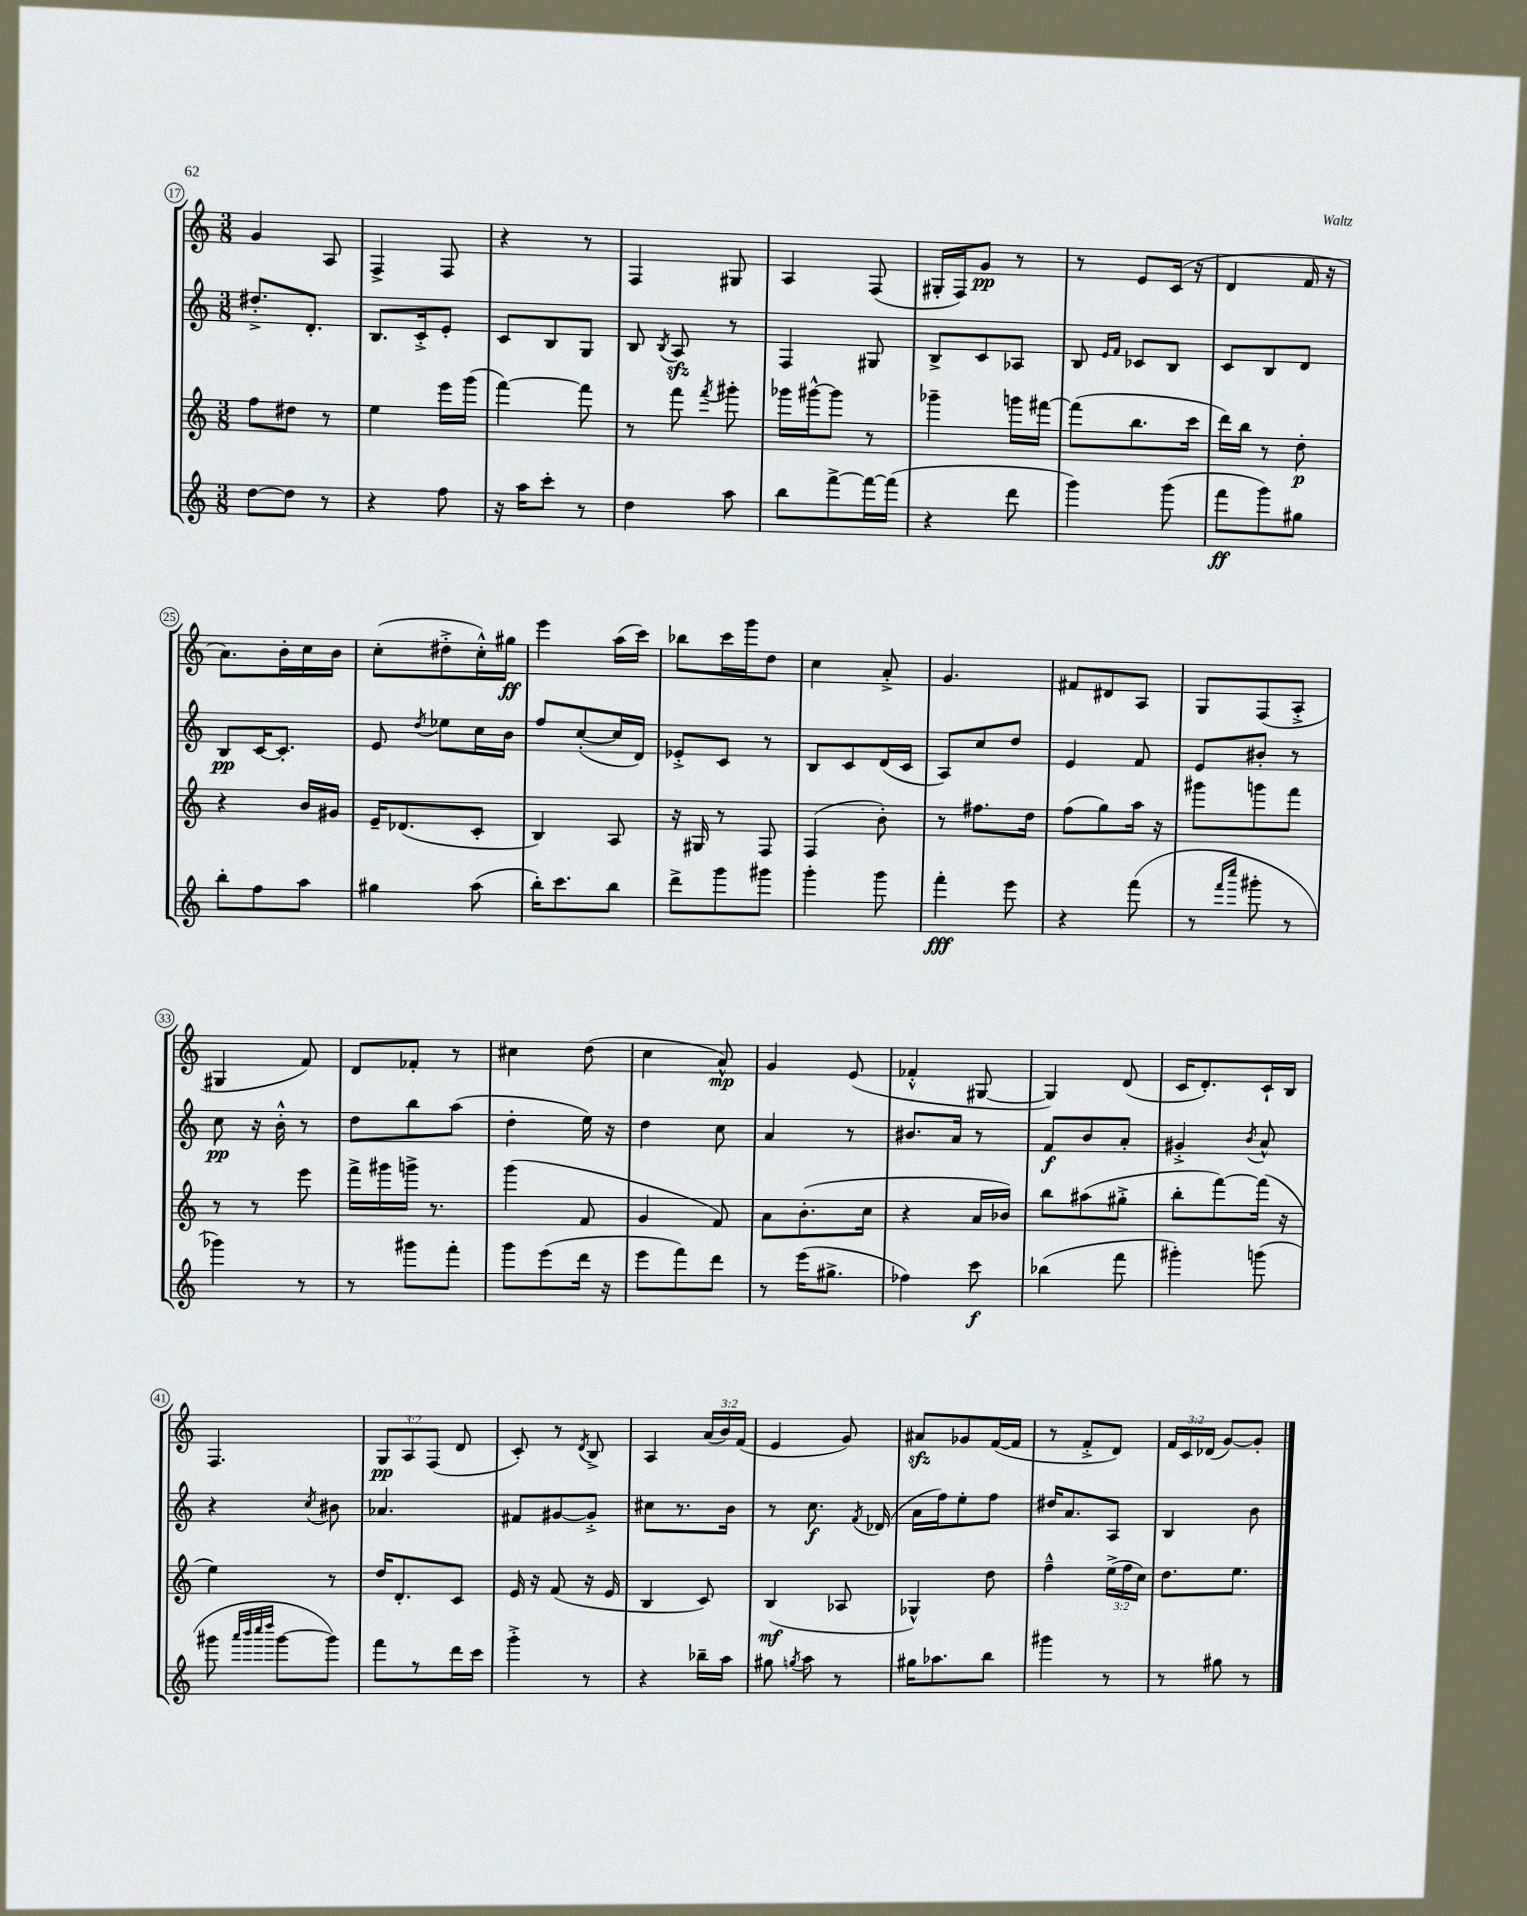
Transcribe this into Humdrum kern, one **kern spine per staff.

**kern	**dynam	**kern	**dynam	**kern	**dynam	**kern	**dynam
*part4	*part4	*part3	*part3	*part2	*part2	*part1	*part1
*staff4	*staff4	*staff3	*staff3	*staff2	*staff2	*staff1	*staff1
*clefG2	*	*clefG2	*	*clefG2	*	*clefG2	*
*k[]	*	*k[]	*	*k[]	*	*k[]	*
*M3/8	*	*M3/8	*	*M3/8	*	*M3/8	*
=17	=17	=17	=17	=17	=17	=17	=17
[8dd\L	.	8ff\L	.	8.dd#X'^/L	.	4g/	.
8dd\J]	.	8dd#X\J	.	.	.	.	.
.	.	.	.	8.d'/J	.	.	.
8r	.	8r	.	.	.	8A/	.
=18	=18	=18	=18	=18	=18	=18	=18
4r	.	4ee\	.	8.B/L	.	4F^/	.
.	.	.	.	16c'^/k	.	.	.
8ff\	.	16eee\LL	.	8e'/J	.	8F/	.
.	.	(16ggg\JJ	.	.	.	.	.
=19	=19	=19	=19	=19	=19	=19	=19
16r	.	[4fff\)	.	8c/L	.	4r	.
16aa\KL	.	.	.	.	.	.	.
8ccc'\J	.	.	.	8B/	.	.	.
8r	.	8fff\]	.	8G/J	.	8r	.
=20	=20	=20	=20	=20	=20	=20	=20
4dd\	.	8r	.	8B/	.	4F/	.
.	.	.	.	8qB/	.	.	.
.	.	8fff\	.	8Azz/	.	.	.
.	.	8qfff/	.	.	.	.	.
8aa\	.	8ggg#X'\	.	8r	.	8G#X/	.
=21	=21	=21	=21	=21	=21	=21	=21
8bb\L	.	16ggg-X\LL	.	4F/	.	4A/	.
.	.	[16ggg#X^^\J	.	.	.	.	.
[8fff^\	.	8ggg#\J]	.	.	.	.	.
16fff\L_	.	8r	.	8G#X/	.	(8F/	.
(16fff\JJ]	.	.	.	.	.	.	.
=22	=22	=22	=22	=22	=22	=22	=22
4r	.	4ggg-X~\	.	8B^/L	.	16G#X'/LL	.
.	.	.	.	.	.	16F/J)	.
.	.	.	.	8c/	.	8g/J	pp
8ddd\	.	16gggn\LL	.	8A-X/J	.	8r	.
.	.	[16fff#X\JJ	.	.	.	.	.
=23	=23	=23	=23	=23	=23	=23	=23
4ggg\)	.	(8fff#\L]	.	8B/	.	8r	.
.	.	.	.	16qqe/LL	.	.	.
.	.	.	.	16qqf/JJ	.	.	.
.	.	8.bb\	.	8c-X/L	.	8e/L	.
(8ggg\	.	.	.	8B/J	.	(16c/Jk	.
.	.	16ccc\Jk	.	.	.	16r	.
=24	=24	=24	=24	=24	=24	=24	=24
8fff\L	ff	16ddd\LL)	.	8c/L	.	4d/	.
.	.	16bb\JJ	.	.	.	.	.
8ggg\)	.	8r	.	8B/	.	.	.
8gg#X\J	.	8dd'\	p	8d/J	.	16f/	.
.	.	.	.	.	.	16r	.
!!LO:LB:g=z
=25	=25	=25	=25	=25	=25	=25	=25
8bb'\L	.	4r	.	8B/L	pp	8.a\L)	.
8ff\	.	.	.	[16c/K	.	.	.
.	.	.	.	8.c'/J]	.	16b'\L	.
8aa\J	.	16b/LL	.	.	.	16cc\	.
.	.	16g#X/JJ	.	.	.	16b\JJ	.
=26	=26	=26	=26	=26	=26	=26	=26
4gg#X\	.	16e~/KL	.	8e/	.	(8cc'\L	.
.	.	(8.d-X/	.	.	.	.	.
.	.	.	.	8qdd/	.	.	.
.	.	.	.	8ee-X\L	.	8dd#X'^\	.
(8aa\	.	8c'/J	.	16cc\L	.	16cc'^^\L)	.
.	.	.	.	16b\JJ	.	16gg#X\JJ	ff
=27	=27	=27	=27	=27	=27	=27	=27
16bb'\KL)	.	4B/)	.	8ff/L	.	4eee\	.
8.ccc\	.	.	.	.	.	.	.
.	.	.	.	([8cc'/	.	.	.
8bb\J	.	8A/	.	16cc/L]	.	(16aa\LL	.
.	.	.	.	16d/JJ)	.	16ccc\JJ)	.
=28	=28	=28	=28	=28	=28	=28	=28
8ddd^\L	.	16r	.	8e-X'^/L	.	8bb-X\L	.
.	.	16G#X/	.	.	.	.	.
8ggg\	.	8r	.	8c/J	.	16ccc\L	.
.	.	.	.	.	.	16ggg\J	.
8ggg#X\J	.	8F/	.	8r	.	8dd\J	.
=29	=29	=29	=29	=29	=29	=29	=29
4ggg'\	.	(4F/	.	8B/L	.	4cc\	.
.	.	.	.	8c/	.	.	.
8ggg\	.	8b'\)	.	(16d/L	.	8a'^/	.
.	.	.	.	16c/JJ	.	.	.
=30	=30	=30	=30	=30	=30	=30	=30
4fff'\	fff	8r	.	8A/L)	.	4.g/	.
.	.	8.ff#X\L	.	8cc/	.	.	.
8eee\	.	.	.	8dd/J	.	.	.
.	.	16dd\Jk	.	.	.	.	.
=31	=31	=31	=31	=31	=31	=31	=31
4r	.	(8ff\L	.	4e/	.	8f#X/L	.
.	.	8gg\)	.	.	.	8d#X/	.
(8fff\	.	16aa\Jk	.	8f/	.	8A/J	.
.	.	16r	.	.	.	.	.
=32	=32	=32	=32	=32	=32	=32	=32
8r	.	8ggg#X\L	.	8e/L	.	8G/L	.
16qqfff/LL	.	.	.	.	.	.	.
16qqcccc/JJ	.	.	.	.	.	.	.
8ggg#X'\	.	8gggn\	.	8b#X'/J	.	(8F/	.
8r	.	8fff\J	.	8r	.	8A'^/J	.
!!LO:LB:g=z
=33	=33	=33	=33	=33	=33	=33	=33
4ggg-X\)	.	8r	.	8cc\	pp	4G#X/	.
.	.	8r	.	16r	.	.	.
.	.	.	.	16b'^^\	.	.	.
8r	.	8eee\	.	8r	.	8f/)	.
=34	=34	=34	=34	=34	=34	=34	=34
8r	.	16fff^\LL	.	8dd\L	.	8d/L	.
.	.	16ggg#X\	.	.	.	.	.
8ggg#X\L	.	16gggn^\JJ	.	8bb\	.	8f-X'/J	.
.	.	8.r	.	.	.	.	.
8fff'\J	.	.	.	(8aa\J	.	8r	.
=35	=35	=35	=35	=35	=35	=35	=35
8ggg\L	.	(4ggg\	.	4dd'\	.	4cc#X\	.
(8eee\	.	.	.	.	.	.	.
16ddd\Jk	.	8f/	.	16ee\)	.	(8dd\	.
16r	.	.	.	16r	.	.	.
=36	=36	=36	=36	=36	=36	=36	=36
8eee\L	.	4g/	.	4dd\	.	4cc\	.
8fff\)	.	.	.	.	.	.	.
8ddd\J	.	8f/)	.	8cc\	.	8a^^/)	mp
=37	=37	=37	=37	=37	=37	=37	=37
8r	.	8a\L	.	4a/	.	4g/	.
(16eee\KL	.	(8.b'\	.	.	.	.	.
8.gg#X^\J	.	.	.	.	.	.	.
.	.	.	.	8r	.	(8e/	.
.	.	16cc\Jk	.	.	.	.	.
=38	=38	=38	=38	=38	=38	=38	=38
4ff-X\)	.	4r	.	8.b#X/L	.	4f-X'^^/	.
.	.	.	.	16a/Jk	.	.	.
8ccc\	f	16a/LL	.	8r	.	[8G#X/	.
.	.	16b-X/JJ)	.	.	.	.	.
=39	=39	=39	=39	=39	=39	=39	=39
(4bb-X\	.	8bb\L	.	8f/L	f	4G#/])	.
.	.	(8aa#X\	.	8b/	.	.	.
8fff\	.	8gg#X'^\J	.	8a'/J	.	(8d/	.
=40	=40	=40	=40	=40	=40	=40	=40
4ggg#X'\)	.	8bb'\L	.	4g#X'^/	.	16c/KL	.
.	.	.	.	.	.	8.d'/)	.
.	.	[8fff\)	.	.	.	.	.
.	.	.	.	8qb/	.	.	.
(8gggn\	.	(16fff\Jk]	.	8a^^/	.	16c`/L	.
.	.	16r	.	.	.	16B/JJ	.
!!LO:LB:g=z
=41	=41	=41	=41	=41	=41	=41	=41
8ggg#X\	.	4ee\)	.	4r	.	4.F/	.
32qqaaa/LLL	.	.	.	.	.	.	.
32qqbbb/	.	.	.	.	.	.	.
32qqcccc/	.	.	.	.	.	.	.
32qqdddd/JJJ	.	.	.	.	.	.	.
[8ggg#\L	.	.	.	.	.	.	.
.	.	.	.	8qcc/	.	.	.
8ggg#\J])	.	8r	.	8b#X\	.	.	.
=42	=42	=42	=42	=42	=42	=42	=42
8fff\L	.	16dd/KL	.	4.a-X/	.	12G/L	pp
.	.	8.d'/	.	.	.	.	.
.	.	.	.	.	.	12A/	.
8r	.	.	.	.	.	.	.
.	.	.	.	.	.	(12F/J	.
16ddd\L	.	8c/J	.	.	.	8d/	.
16ccc\JJ	.	.	.	.	.	.	.
=43	=43	=43	=43	=43	=43	=43	=43
4ggg'^\	.	16e/	.	8f#X/L	.	8c'/)	.
.	.	16r	.	.	.	.	.
.	.	(8f/	.	[8g#X/	.	8r	.
.	.	.	.	.	.	8qd/	.
8r	.	16r	.	8g#'^/J]	.	8B^/	.
.	.	16e/	.	.	.	.	.
=44	=44	=44	=44	=44	=44	=44	=44
4r	.	4B/	.	8cc#X\L	.	4A/	.
.	.	.	.	8.r	.	.	.
16bb-X~\LL	.	8c/)	.	.	.	(24a/LL	.
.	.	.	.	.	.	24b/)	.
16aa\JJ	.	.	.	16b\Jk	.	.	.
.	.	.	.	.	.	(24f/JJ	.
=45	=45	=45	=45	=45	=45	=45	=45
8gg#X\	.	(4B/	mf	8r	.	4e/	.
8qggn/	.	.	.	.	.	.	.
8aa\	.	.	.	8.cc\	f	.	.
8r	.	8A-X/	.	.	.	8g/)	.
.	.	.	.	8qf/	.	.	.
.	.	.	.	(16d-X/	.	.	.
=46	=46	=46	=46	=46	=46	=46	=46
16gg#X\KL	.	4G-X^^/)	.	16a\LL	.	8a#Xzz/L	.
8.aa-X\	.	.	.	16ff\J)	.	.	.
.	.	.	.	8ee'\	.	8g-X/	.
8bb\J	.	8dd\	.	8ff\J	.	([16f/L	.
.	.	.	.	.	.	16f/JJ]	.
=47	=47	=47	=47	=47	=47	=47	=47
4ggg#X\	.	4ff~^^\	.	16dd#X/KL	.	8r	.
.	.	.	.	8.a/	.	.	.
.	.	.	.	.	.	8f'^/L	.
8r	.	(24ee^\LL	.	8A/J	.	8d/J)	.
.	.	24ff\	.	.	.	.	.
.	.	24cc\JJ)	.	.	.	.	.
=48	=48	=48	=48	=48	=48	=48	=48
8r	.	8.dd\L	.	4B/	.	24f/LL	.
.	.	.	.	.	.	24c/	.
.	.	.	.	.	.	(24d-X/JJ	.
8gg#X\	.	.	.	.	.	[8g/L)	.
.	.	8.ee\J	.	.	.	.	.
8r	.	.	.	8b\	.	8g'/J]	.
==	==	==	==	==	==	==	==
*-	*-	*-	*-	*-	*-	*-	*-
